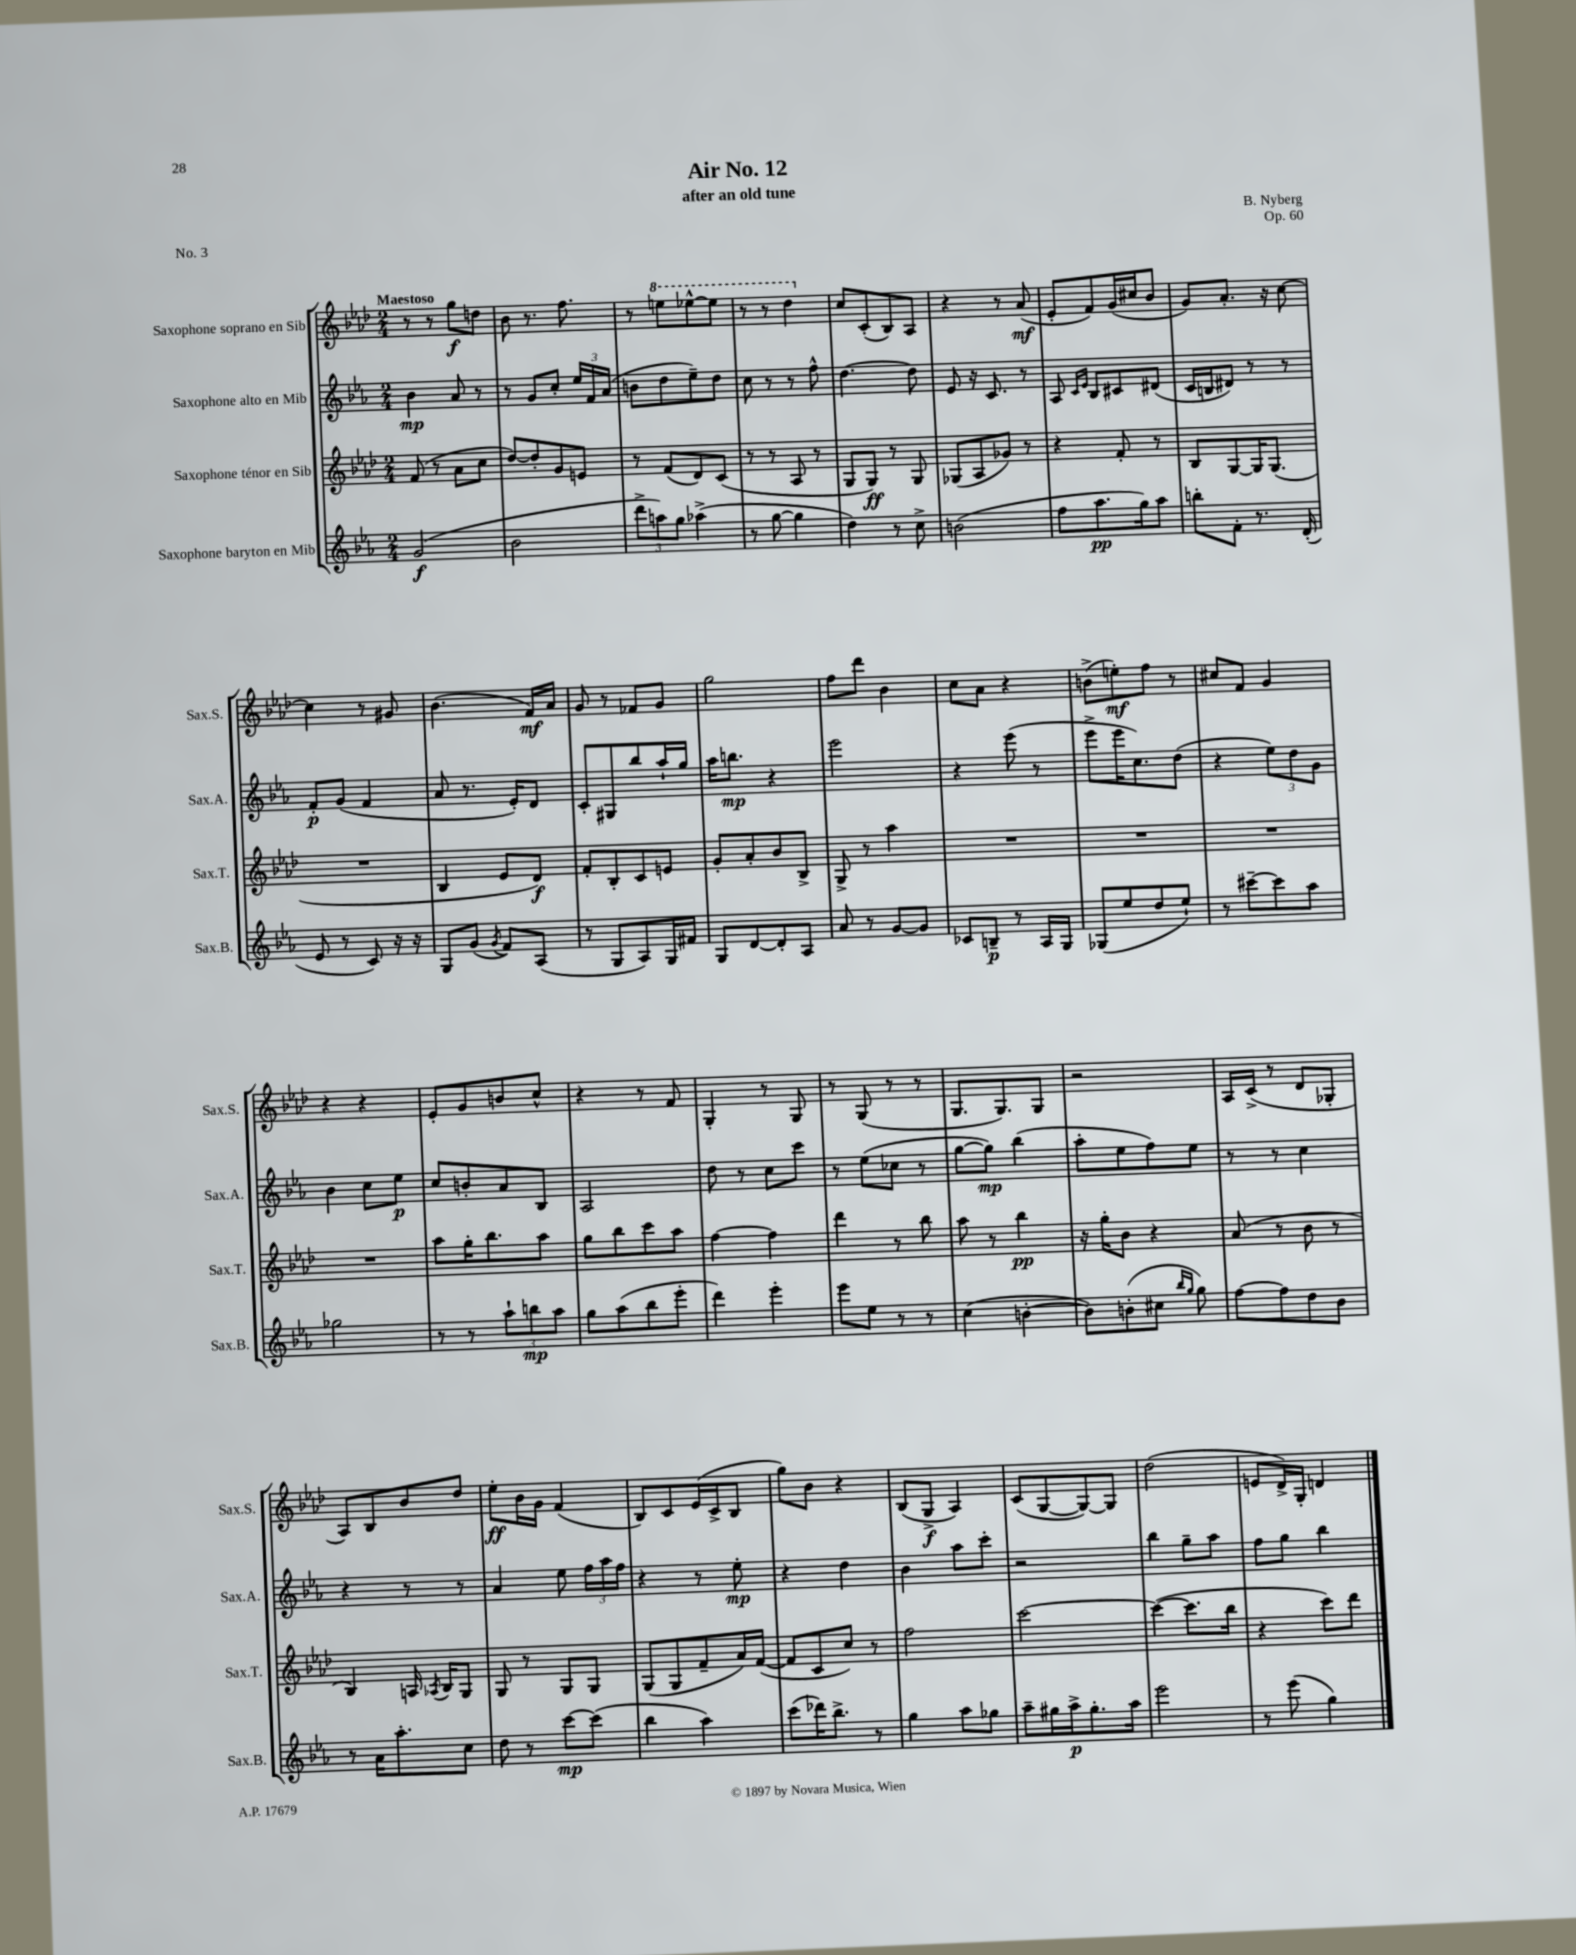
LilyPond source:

\header { title = "Air No. 12" composer = "B. Nyberg" subtitle = "after an old tune" opus = "Op. 60" piece = "No. 3" }
<<
\new StaffGroup <<
\new Staff = "s0" \with { instrumentName = "Saxophone soprano en Sib" shortInstrumentName = "Sax.S." } {
    \clef treble \key aes \major \numericTimeSignature \time 2/4 \tempo "Maestoso"
    \autoBeamOff r8 r8 g''8[\f d''8] |
    bes'8 r8. f''8. |
    r8 \ottava #1 e'''8[ ees'''8~-^ ees'''8] |
    r8 r8 des'''4 \ottava #0 |
    c''8[ c'8-.( bes8) aes8] |
    r4 r8 aes'8\mf( |
    ees'8[-. f'8) g'16( cis''16 bes'8] |
    g'8[) aes'8.]-. r16 c''8~ |
    c''4 r8 gis'8 |
    bes'4.( f'16[\mf) aes'16] |
    g'8 r8 fes'8[ g'8] |
    g''2 |
    f''8[ des'''8] bes'4 |
    c''8[ aes'8] r4 |
    b'8[->( e''8-.\mf) f''8] r8 |
    cis''8[ f'8] g'4 |
    r4 r4 |
    ees'8[-. g'8 b'8 c''8]-^ |
    r4 r8 f'8 |
    g4-. r8 g8 |
    r8 g8( r8 r8 |
    g8.[ g8.) g8] |
    r2 |
    aes16[ c'16]->( r8 des'8[ ges8]-. |
    aes8[) bes8 bes'8 des''8] |
    ees''8[-.\ff bes'16 g'16] f'4( |
    bes8[) c'8 ees'16( c'16-> bes8] |
    g''8[) bes'8] r4 |
    bes8[( g8]->\f aes4) |
    c'8[( g8~ g8~) g8] |
    des''2( |
    e'8[ des'16->) g16]-. d'4 \bar "|." |
}
\new Staff = "s1" \with { instrumentName = "Saxophone alto en Mib" shortInstrumentName = "Sax.A." } {
    \clef treble \key ees \major \numericTimeSignature \time 2/4
    \autoBeamOff bes'4\mp aes'8 r8 |
    r8 g'8[ c''8]-. \tuplet 3/2 { ees''16[ f'16 aes'16]( } |
    b'8[ d''8 ees''8--) d''8] |
    c''8 r8 r8 f''8-^ |
    d''4.~ d''8 |
    ees'8 r16 c'8. r8 |
    aes8 \grace { c'16[ ees'16] } bes8[ cis'8 dis'8]( |
    c'16[ b16 dis'8]) r8 r8 |
    f'8[-.\p g'8]( f'4 |
    aes'8 r8. ees'16[-.) d'8] |
    c'8[-. gis8 bes''8 aes''16-! g''16] |
    aes''16[ b''8.]\mp r4 |
    ees'''2 |
    r4 ees'''8( r8 |
    ees'''8[-> ees'''16 c''8.) d''8]( |
    r4 \tuplet 3/2 { ees''8[) d''8 g'8] } |
    bes'4 c''8[ ees''8]\p |
    c''8[ b'8-. aes'8 bes8] |
    aes2 |
    d''8 r8 c''8[ c'''8] |
    r8 ees''8[( ces''8] r8 |
    g''8[~ g''8]\mp) bes''4( |
    aes''8[-. ees''8 f''8) ees''8] |
    r8 r8 c''4 |
    r4 r8 r8 |
    aes'4 ees''8 \tuplet 3/2 { f''16[ aes''16 f''16] } |
    r4 r8 ees''8-.\mp |
    r4 d''4 |
    bes'4 aes''8[ c'''8]-. |
    r2 |
    bes''4 g''8[-- aes''8] |
    f''8[ g''8] bes''4 \bar "|." |
}
\new Staff = "s2" \with { instrumentName = "Saxophone ténor en Sib" shortInstrumentName = "Sax.T." } {
    \clef treble \key aes \major \numericTimeSignature \time 2/4
    \autoBeamOff f'8( r8 aes'8[ c''8] |
    des''8[~) des''8-. g'8 e'8] |
    r8 f'8[( des'8) c'8]( |
    r8 r8 aes8 r8 |
    g8[ g8]\ff) r8 g8 |
    ges8[( aes8 ges'8]) r8 |
    r4 f'8-. r8 |
    bes8[ g8~ g16 g8.]( |
    R2 |
    bes4 ees'8[ des'8]\f) |
    f'8[-. bes8-. c'8 e'8] |
    g'8[-. aes'8-. bes'8 bes8]-> |
    g8-> r8 aes''4 |
    R2 |
    R2 |
    R2 |
    R2 |
    aes''8[ g''16-. bes''8. aes''8] |
    g''8[ bes''8 c'''8 aes''8] |
    f''4~ f''4 |
    des'''4 r8 bes''8 |
    aes''8 r8 bes''4\pp |
    r16 g''16[-. bes'8] r4 |
    aes'8( r8 bes'8 r8 |
    bes4) a16 \acciaccatura { aes8 } bes16[ g8] |
    g8 r8 g8[ g8] |
    g8[( g8 f'8-- aes'16) f'16]~( |
    f'8[ c'8 c''8]) r8 |
    f''2 |
    c'''2~ |
    c'''4~( c'''8.[ bes''16] |
    r4 c'''8[) des'''8] \bar "|." |
}
\new Staff = "s3" \with { instrumentName = "Saxophone baryton en Mib" shortInstrumentName = "Sax.B." } {
    \clef treble \key ees \major \numericTimeSignature \time 2/4
    \autoBeamOff g'2\f( |
    bes'2 |
    \tuplet 3/2 { d'''8[-> a''8) g''8] } aes''4->( |
    r8 g''8~ g''4 |
    d''4) r8 c''8-> |
    b'2( |
    f''8[ aes''8.\pp g''16) aes''8] |
    b''8[-. f'8]-. r8. d'16-.( |
    ees'8 r8 c'8) r16 r16 |
    g8[ g'8]( \acciaccatura { g'8 } f'8[) aes8]( |
    r8 g8[ aes8) g16 fis'16] |
    g8[ d'8~ d'8-. aes8] |
    aes'8 r8 g'8[~ g'8] |
    ces'8[ b8]--\p r8 aes16[ g16] |
    ges8[( ees''8 d''8 ees''8]-!) |
    r8 cis'''8[~-- cis'''8 aes''8] |
    ges''2 |
    r8 r8 \tuplet 3/2 { aes''8[-! b''8\mp aes''8] } |
    g''8[ aes''8( bes''8 ees'''8]-. |
    d'''4) ees'''4-. |
    ees'''8[ ees''8] r8 r8 |
    c''4( b'4~-. |
    b'8[) b'8-.( cis''8] \grace { bes''16[ g''16] } g''8) |
    f''8[~ f''8 d''8 bes'8] |
    r8 aes'16[ aes''8.-. c''8] |
    d''8 r8 c'''8[~\mp c'''8]( |
    bes''4 aes''4) |
    c'''8[( des'''16) bes''8.]-> r8 |
    g''4 aes''8[ ges''8] |
    aes''8[-- gis''16 aes''16->\p gis''8.-. aes''16] |
    ees'''2 |
    r8 ees'''8( g''4) \bar "|." |
}
>>
>>
\layout { \context { \Score \remove "Bar_number_engraver" } }
